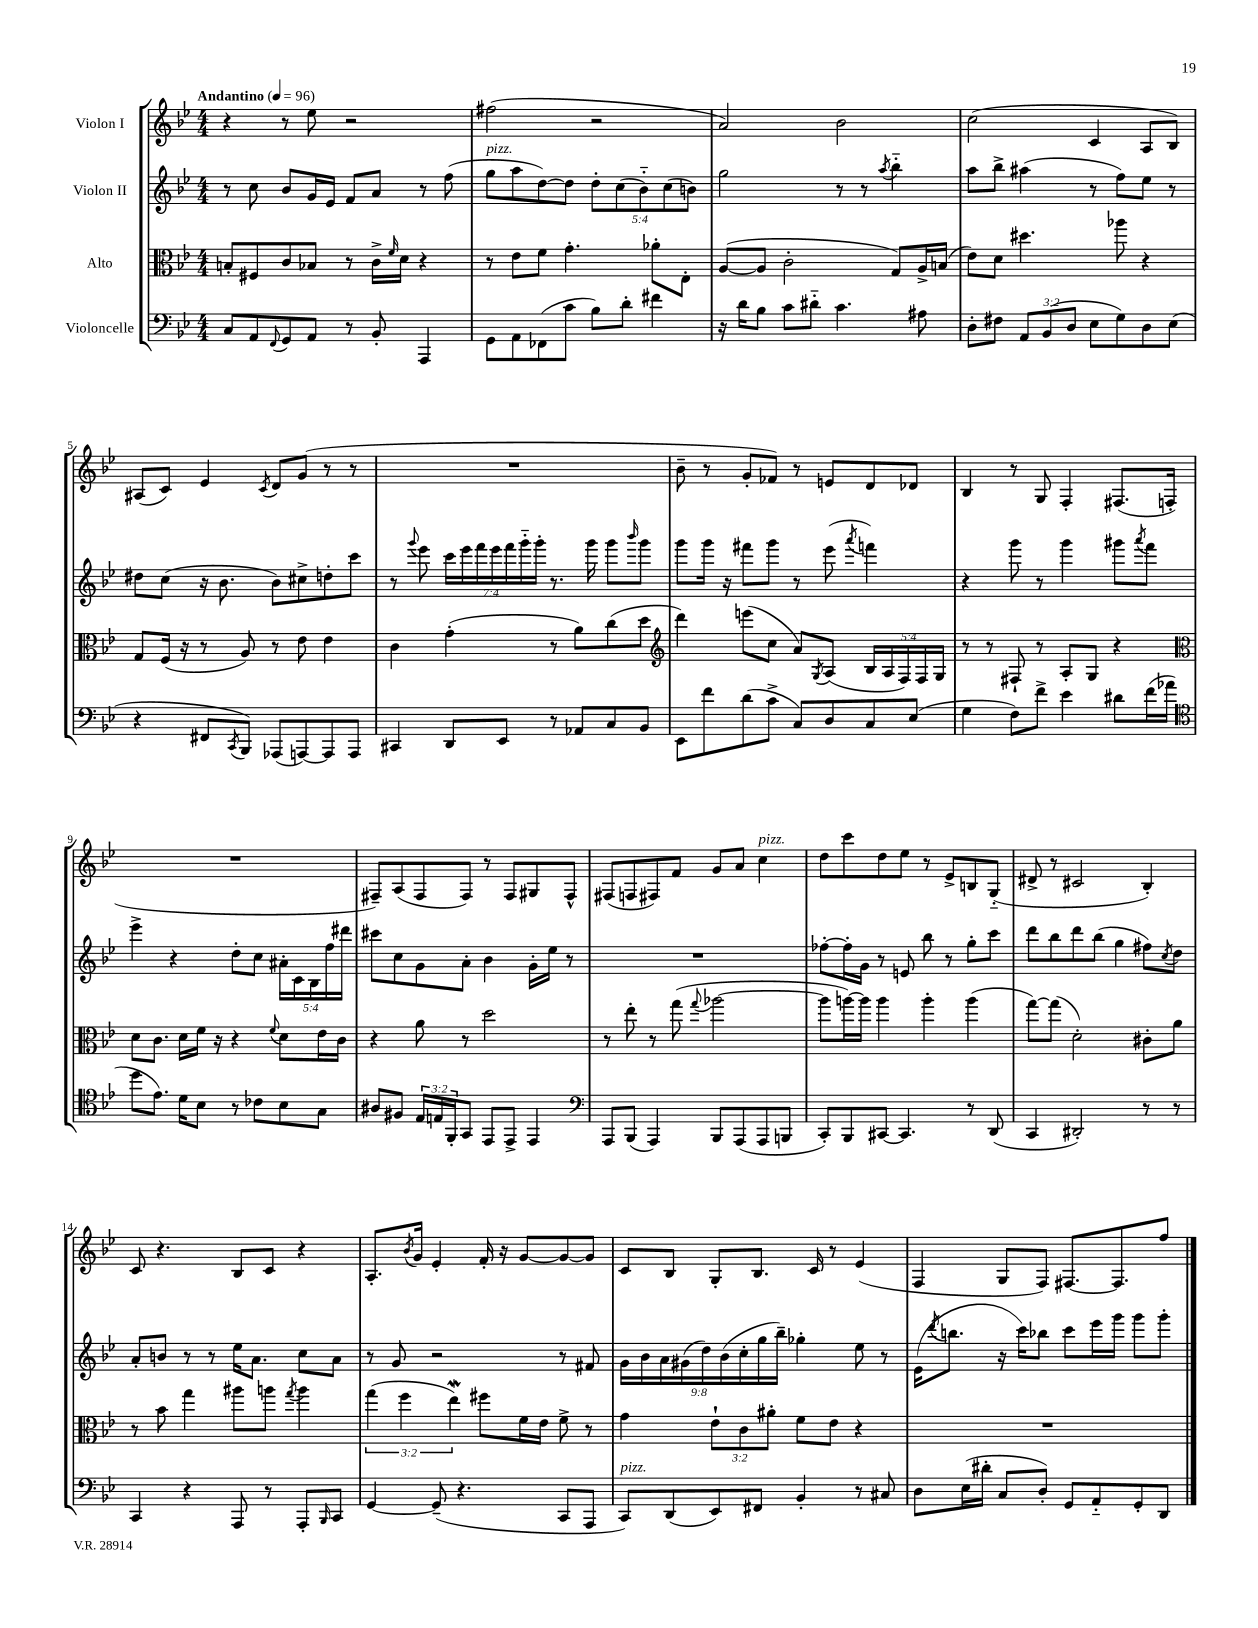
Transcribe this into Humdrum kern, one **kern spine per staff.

**kern	**kern	**kern	**kern
*staff4	*staff3	*staff2	*staff1
*clefF4	*clefC3	*clefG2	*clefG2
*k[b-e-]	*k[b-e-]	*k[b-e-]	*k[b-e-]
*M4/4	*M4/4	*M4/4	*M4/4
*MM96	*MM96	*MM96	*MM96
8C/L	8B'/L	8r	4r
8AA/	8F#/	8cc\	.
8qqFF/	.	.	.
8GG/	8c/	8b-/L	8r
8AA/J	8B-/J	16g/L	8ee-\
.	.	16e-/JJ	.
8r	8r	8f/L	2r
8BB-'/	16c^\LL	8a/J	.
.	16qqf/	.	.
.	16d\JJ	.	.
4AAA/	4r	8r	.
.	.	(8ff\	.
=	=	=	=
8GG\L	8r	8gg\L	(2ff#\
8AA\	8e-\L	8aa\	.
(8FF-\	8f\J	[8dd\)	.
8c\J	4.g'\	8dd\]J	.
8B-\L)	.	10dd'\L	2r
.	.	(10cc\	.
8d'\J	.	.	.
.	.	10b-'~\)	.
4f#\	8a-'\L	.	.
.	.	(10cc\	.
.	8E-'\J	.	.
.	.	10b\J)	.
=	=	=	=
16r	([8A/L	2gg\	2a/)
16d\LK	.	.	.
8B-\J	8A/]J	.	.
8c\L	2c'\	.	.
8d#'~\J	.	.	.
4.c\	.	8r	2b-\
.	.	8r	.
.	.	8qaa/	.
.	8G/L)	4bb-'~\	.
8A#\	16A^/L	.	.
.	(16B/JJ	.	.
=	=	=	=
8D'\L	8e-\L)	8aa\L	(2cc\
8F#\J	8d\J	8bb-^\J	.
12AA/L	4.dd#\	(4aa#\	.
(12BB-/	.	.	.
12D/J	.	.	.
8E-\L	.	8r	4c/
8G\)	8aa-\	8ff\L)	.
8D\	4r	8ee-\J	8A/L
(8E-\J	.	8r	8B-/J)
=	=	=	=
4r	8G/L	8dd#\L	(8A#/L
.	(16F/Jk	(8cc\J	8c/J)
.	16r	.	.
8FF#/L	8r	16r	4e-/
.	.	8.b-\	.
8qCC/	.	.	.
8BBB-/J)	8A/)	.	.
.	.	.	8qc/
(8AAA-/L	8r	8b-\L)	8d/L
[8AAA/)	8e-\	8cc#^\	(8g/J
8AAA/]	4e-\	8dd'\	8r
8AAA/J	.	8ccc\J	8r
=	=	=	=
4CC#/	4c\	8r	1r
.	.	8qqggg/	.
.	.	8eee-\	.
8DD/L	(4g'\	28ccc\LL	.
.	.	28eee-\	.
.	.	28fff\	.
.	.	28eee-\	.
8EE-/J	.	.	.
.	.	28fff\	.
.	.	28ggg'~\	.
.	.	28ggg'\JJ	.
8r	8r	8.r	.
8AA-/L	8a\L)	.	.
.	.	16ggg\	.
8C/	(8cc\	8ggg\L	.
.	.	16qqbbb-/	.
8BB-/J	8dd\J	8ggg\J	.
=	=	=	=
*	*clefG2	*	*
8EE-\L	4ddd\)	8ggg\L	8b-~\
8f\	.	16ggg\Jk	8r
.	.	16r	.
(8d\	(8eee\L	8fff#\L	8g'/L
8c^\J	8cc\J	8ggg\J	8f-/J)
8C/L)	8a/L)	8r	8r
.	8qG/	.	.
8D/	(8A/J	(8eee-\	8e/L
.	.	8qaaa/	.
8C/	20B-/LL	4fff\)	8d/
.	20A/	.	.
.	20F/)	.	.
(8E-/J	.	.	8d-/J
.	20F/	.	.
.	20G/JJ	.	.
=	=	=	=
4G\	8r	4r	4B-/
.	8r	.	.
8F\L)	8F#`/	8ggg\	8r
8f^\J	8r	8r	8G/
4e-\	8A'/L	4ggg\	4F'/
.	8G/J	.	.
8d#\L	4r	8ggg#\L	(8.F#/L
.	.	8qaaa/	.
(16f\L	.	8fff\J	.
16a-\JJ	.	.	16F'/Jk
=	=	=	=
*clefC4	*clefC3	*	*
8dd\L	8d\L	4eee-^\	1r
8.e-\J)	8.c\J	.	.
.	.	4r	.
16d\LK	16d\LL	.	.
8B-\J	16f\JJ	.	.
.	16r	.	.
8r	4r	8dd'\L	.
8c-\L	.	8cc\J	.
.	8qqf/	.	.
8B-\	8d\L	20a#'\LL	.
.	.	20c\	.
.	.	20B-\	.
8G\J	16e-\L	.	.
.	.	20ff\	.
.	16c\JJ	.	.
.	.	20ddd#\JJ	.
=	=	=	=
8A#/L	4r	8ccc#\L	8F#~/L)
8F#/J	.	8cc\	(8A/
24E-/LL	8a\	8g\	8F#/
24E/	.	.	.
24FF'/J	.	.	.
8GG/J	8r	8a'\J	8F#/J)
8EE-/L	2dd\	4b-\	8r
8EE-^/J	.	.	8F#/L
4EE-/	.	16g'\LL	8G#/
.	.	16ee-\JJ	.
.	.	8r	8F#^^/J
=	=	=	=
*clefF4	*	*	*
8AAA/L	8r	1r	(8F#/L
(8BBB-/J	8ee-'\	.	8F/
4AAA/)	8r	.	8F#/)
.	(8gg\	.	8f/J
.	8qqgg/	.	.
8BBB-/L	[2aa-\	.	8g/L
(8AAA/	.	.	8a/J
8AAA/	.	.	4cc\
8BBB/J	.	.	.
=	=	=	=
8CC'/L)	8aa-\]L	[8ff-'\L	8dd\L
8BBB-/	[16aa\L)	16ff-'\]L	8ccc\
.	16aa\]JJ	16g\JJ	.
[8CC#/J	4aa\	8r	8dd\
4.CC#/]	.	8e/	8ee-\J
.	4aa'\	8bb-\	8r
.	.	8r	8e-^/L
8r	(4aa\	8gg'\L	8B/
(8DD/	.	8ccc\J	(8G'~/J
=	=	=	=
4CC/	[8gg\L)	8ddd\L	8d#^/
.	(8gg\]J	8bb-\	8r
2DD#'/)	2d'\)	8ddd\	2c#/
.	.	(8bb-\J	.
.	.	4gg\	.
8r	8c#'\L	8ff#\L)	4B-'/)
.	.	8qcc/	.
8r	8a\J	8dd\J	.
=	=	=	=
4CC/	8r	8a'/L	8c/
.	8b-\	8b/J	4.r
4r	4gg\	8r	.
.	.	8r	.
8AAA/	8aa#\L	16ee-\LK	8B-/L
.	.	8.a\J	.
8r	8aa\J	.	8c/J
.	8qgg/	.	.
8AAA'/L	4aa\	8cc\L	4r
16qqBBB-/	.	.	.
8CC/J	.	8a\J	.
=	=	=	=
[4GG/	(6gg\	8r	8.A'/L
.	.	8g/	.
.	6ff\	.	.
.	.	.	8qb-/
.	.	.	16g/Jk
(8GG~/]	.	2r	4e-'/
.	6ee-\)	.	.
4.r	.	.	.
.	8ff#\L	.	16f'/
.	.	.	16r
.	16f\L	.	[8g/L
.	16e-\JJ	.	.
8CC/L	8f^\	8r	8g/_
8AAA/J	8r	8f#/	8g/]J
=	=	=	=
8CC/L)	4g\	18g\LL	8c/L
.	.	18b-\	.
.	.	18a\	.
(8DD/	.	.	8B-/J
.	.	(18g#\	.
.	.	18dd\)	.
8EE-/)	12e-`\L	.	8G'/L
.	.	(18b-\	.
.	12c\	18cc'\	.
8FF#/J	.	.	8.B-/J
.	.	18gg\	.
.	12a#'\J	.	.
.	.	18bb-~\JJ)	.
4BB-'/	8f\L	4gg-'\	.
.	.	.	16c/
.	8e-\J	.	8r
8r	4r	8ee-\	(4e-/
8C#/	.	8r	.
=	=	=	=
8D\L	1r	(16e-\LK	4F/
.	.	8qddd/	.
.	.	8.bb\J	.
(16E-\L	.	.	.
16d#'\JJ	.	.	.
8C/L	.	16r	8G/L
.	.	16ccc\LK)	.
8D'/J)	.	8bb-\J	8F/J)
8GG/L	.	8ccc\L	[8.F#/L
8AA'~/	.	16eee-\L	.
.	.	16ggg\JJ	8.F#/]
8GG'/	.	8ggg\L	.
8DD/J	.	8ggg'\J	8ff/J
==	==	==	==
*-	*-	*-	*-
